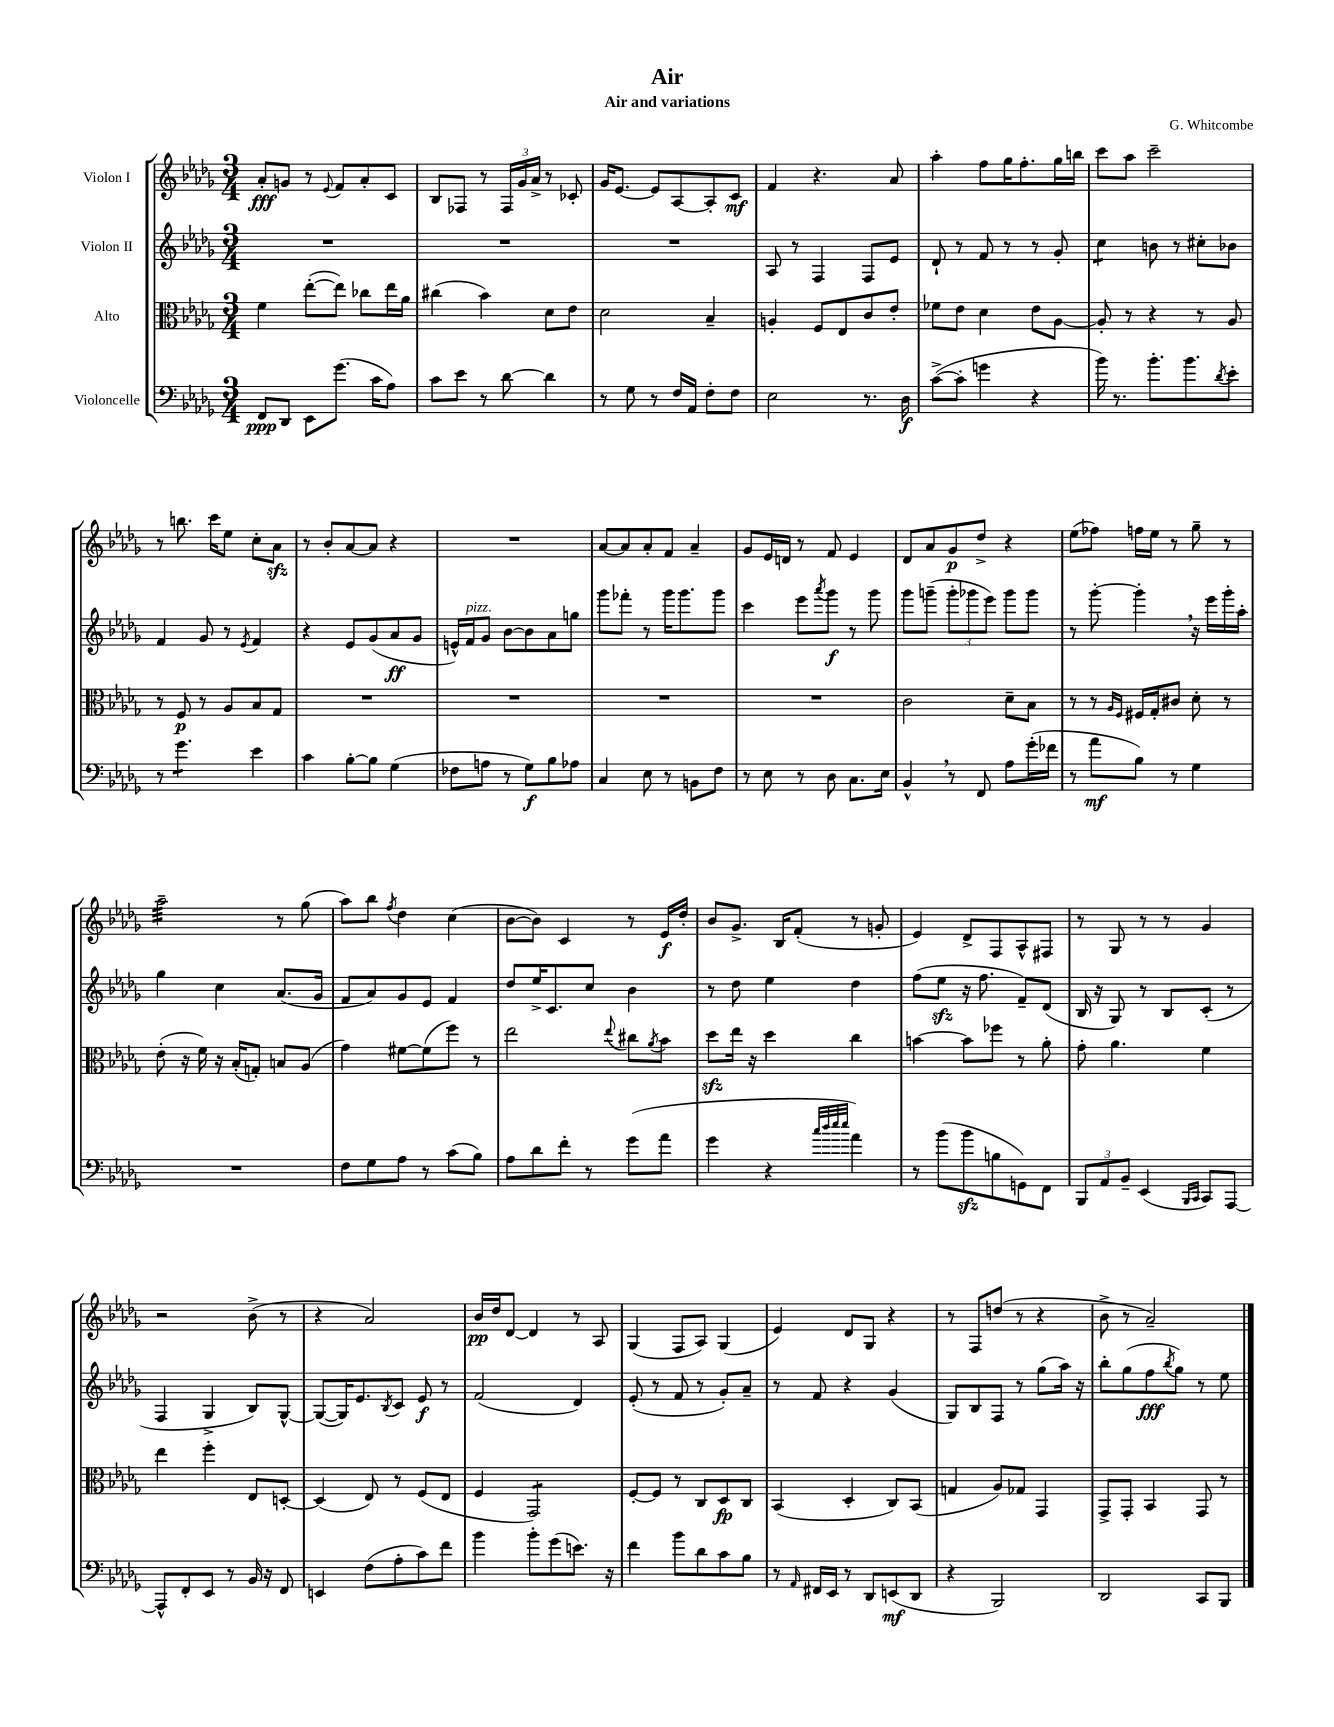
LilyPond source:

\header { title = "Air" composer = "G. Whitcombe" subtitle = "Air and variations" }
<<
\new StaffGroup <<
\new Staff = "s0" \with { instrumentName = "Violon I" } {
    \clef treble \key des \major \numericTimeSignature \time 3/4
    aes'8-.\fff g'8 r8 \appoggiatura { ees'8 } f'8 aes'8-. c'8 |
    bes8 fes8 r8 \tuplet 3/2 { fes16 ges'16 aes'16-> } r8 ces'8-. |
    ges'16 ees'8.~ ees'8 aes8~ aes8-. c'8\mf |
    f'4 r4. aes'8 |
    aes''4-. f''8 ges''16 f''8.-. ges''16 b''16 |
    c'''8 aes''8 c'''2-- |
    r8 b''8. c'''16 ees''8 c''8-. aes'8\sfz |
    r8 bes'8-. aes'8~ aes'8 r4 |
    R2. |
    aes'8~ aes'8 aes'8-. f'8 aes'4-- |
    ges'8 ees'16 d'16 r8 f'8 ees'4 |
    des'8 aes'8 ges'8\p des''8-> r4 |
    ees''8( fes''8) f''16 ees''16 r8 ges''8-- r8 |
    aes''2:32-- r8 ges''8( |
    aes''8) bes''8 \acciaccatura { f''8 } des''4 c''4( |
    bes'8~ bes'8) c'4 r8 ees'16\f des''16-. |
    bes'8 ges'8.-> bes16 f'8-.( r8 g'8-. |
    ees'4) des'8-> f8 aes8-^ fis8 |
    r8 ges8 r8 r8 ges'4 |
    r2 bes'8->( r8 |
    r4 aes'2) |
    bes'16\pp des''16 des'8~ des'4 r8 aes8 |
    ges4( f8 aes8) ges4( |
    ees'4) des'8 ges8 r4 |
    r8 f8 d''8( r8 r4 |
    bes'8-> r8 aes'2--) \bar "|." |
}
\new Staff = "s1" \with { instrumentName = "Violon II" } {
    \clef treble \key des \major \numericTimeSignature \time 3/4
    R2. |
    R2. |
    R2. |
    aes8 r8 f4 f8 ees'8 |
    des'8-! r8 f'8 r8 r8 ges'8-. |
    c''4:8 b'8 r8 cis''8-. bes'8 |
    f'4 ges'8 r8 \acciaccatura { ees'8 } f'4 |
    r4 ees'8 ges'8( aes'8\ff ges'8 |
    e'16-^) f'16^\markup { \italic "pizz." } ges'8 bes'8~ bes'8 aes'8 g''8 |
    ges'''8 fes'''8-. r8 ges'''16 ges'''8. ges'''8 |
    c'''4 ees'''8 \acciaccatura { aes'''8 } ges'''8\f r8 ges'''8 |
    ges'''8 g'''8--( \tuplet 3/2 { g'''8-. ges'''8 ees'''8) } ges'''8 ges'''8 |
    r8 ges'''8~-. ges'''4-. \breathe r16 ees'''16 ges'''16-. aes''16-. |
    ges''4 c''4 aes'8.( ges'16 |
    f'8 aes'8) ges'8 ees'8 f'4 |
    des''8 ees''16-> c'8. c''8 bes'4 |
    r8 des''8 ees''4 des''4 |
    f''8( ees''8\sfz r16 f''8. f'8--) des'8( |
    bes16 r16 ges8) r8 bes8 c'8-.( r8 |
    f4 ges4-> bes8) ges8~-^ |
    ges8~( ges16) ees'8. \acciaccatura { bes8 } c'8 ees'8\f r8 |
    f'2( des'4) |
    ees'8-.( r8 f'8 r8 ges'8-.) aes'8-- |
    r8 f'8 r4 ges'4( |
    ges8) bes8 f8 r8 ges''8( aes''16) r16 |
    bes''8-. ges''8( f''8\fff \acciaccatura { bes''8 } ges''8) r8 ees''8 \bar "|." |
}
\new Staff = "s2" \with { instrumentName = "Alto" } {
    \clef alto \key des \major \numericTimeSignature \time 3/4
    f'4 ees''8~-.( ees''8) ces''8 ees''16 aes'16 |
    cis''4( bes'4) des'8 ees'8 |
    des'2 bes4-- |
    a4-. f8 ees8 c'8 ees'8-. |
    fes'8 ees'8 des'4 ees'8 aes8~ |
    aes8-. r8 r4 r8 aes8 |
    r8 f8\p r8 aes8 bes8 ges8 |
    R2. |
    R2. |
    R2. |
    R2. |
    c'2 des'8-- bes8 |
    r8 r8 \grace { aes16 f16 } fis16 ges16-. cis'8 des'8-. r8 |
    ees'8-.( r16 f'16) r16 bes16-.( g8-.) b8 aes8( |
    ges'4) fis'8~ fis'8( f''8) r8 |
    ees''2 \appoggiatura { ees''8 } cis''8 \acciaccatura { aes'8 } bes'8 |
    des''8\sfz ees''16 r16 des''4 c''4 |
    b'4~ b'8 fes''8 r8 aes'8-. |
    ges'8-. aes'4. f'4 |
    ees''4 f''4-. ees8 d8~-. |
    d4( ees8) r8 f8( ees8 |
    f4 ges,2:8) |
    f8~-. f8 r8 c8 des8\fp c8 |
    bes,4( des4-. c8) bes,8( |
    g4 aes8) ges8 ges,4 |
    ges,8-> ges,8-. bes,4 ges,8 r8 \bar "|." |
}
\new Staff = "s3" \with { instrumentName = "Violoncelle" } {
    \clef bass \key des \major \numericTimeSignature \time 3/4
    f,8\ppp des,8 ees,8 ges'8.( c'16 aes8) |
    c'8 ees'8 r8 des'8~ des'4 |
    r8 ges8 r8 f16 aes,16 f8-. f8 |
    ees2 r8. des16\f |
    c'8~->( c'8-. g'4 r4 |
    bes'16) r8. bes'8.-. bes'8. \acciaccatura { des'8 } ees'8-. |
    r8 ges'4.:8 ees'4 |
    c'4 bes8~-. bes8 ges4( |
    fes8 a8 r8 ges8\f) bes8 aes8 |
    c4 ees8 r8 b,8 f8 |
    r8 ees8 r8 des8 c8. ees16 |
    bes,4-^ \breathe r8 f,8 aes8 ges'16-.( fes'16 |
    r8 aes'8\mf bes8) r8 ges4 |
    R2. |
    f8 ges8 aes8 r8 c'8( bes8) |
    aes8 des'8 f'8-. r8 ges'8( aes'8 |
    ges'4 r4 \grace { c''32 des''32 ees''32 ees''32 } aes'4) |
    r8 bes'8( bes'8\sfz b8 g,8) f,8 |
    \tuplet 3/2 { bes,,8 aes,8 bes,8-- } ees,4( \grace { bes,,16 c,16 } c,8) aes,,8~ |
    aes,,8-^ f,8-. ees,8 r8 bes,16 r16 f,8 |
    e,4 f8( aes8-. c'8) f'8 |
    bes'4 bes'8-. ges'8( e'8.) r16 |
    f'4 bes'8 des'8 c'8 bes8 |
    r8 \grace { aes,16 } fis,16 ees,16 r8 des,8 e,8\mf( des,8 |
    r4 bes,,2) |
    des,2 c,8 bes,,8 \bar "|." |
}
>>
>>
\layout { \context { \Score \remove "Bar_number_engraver" } }
